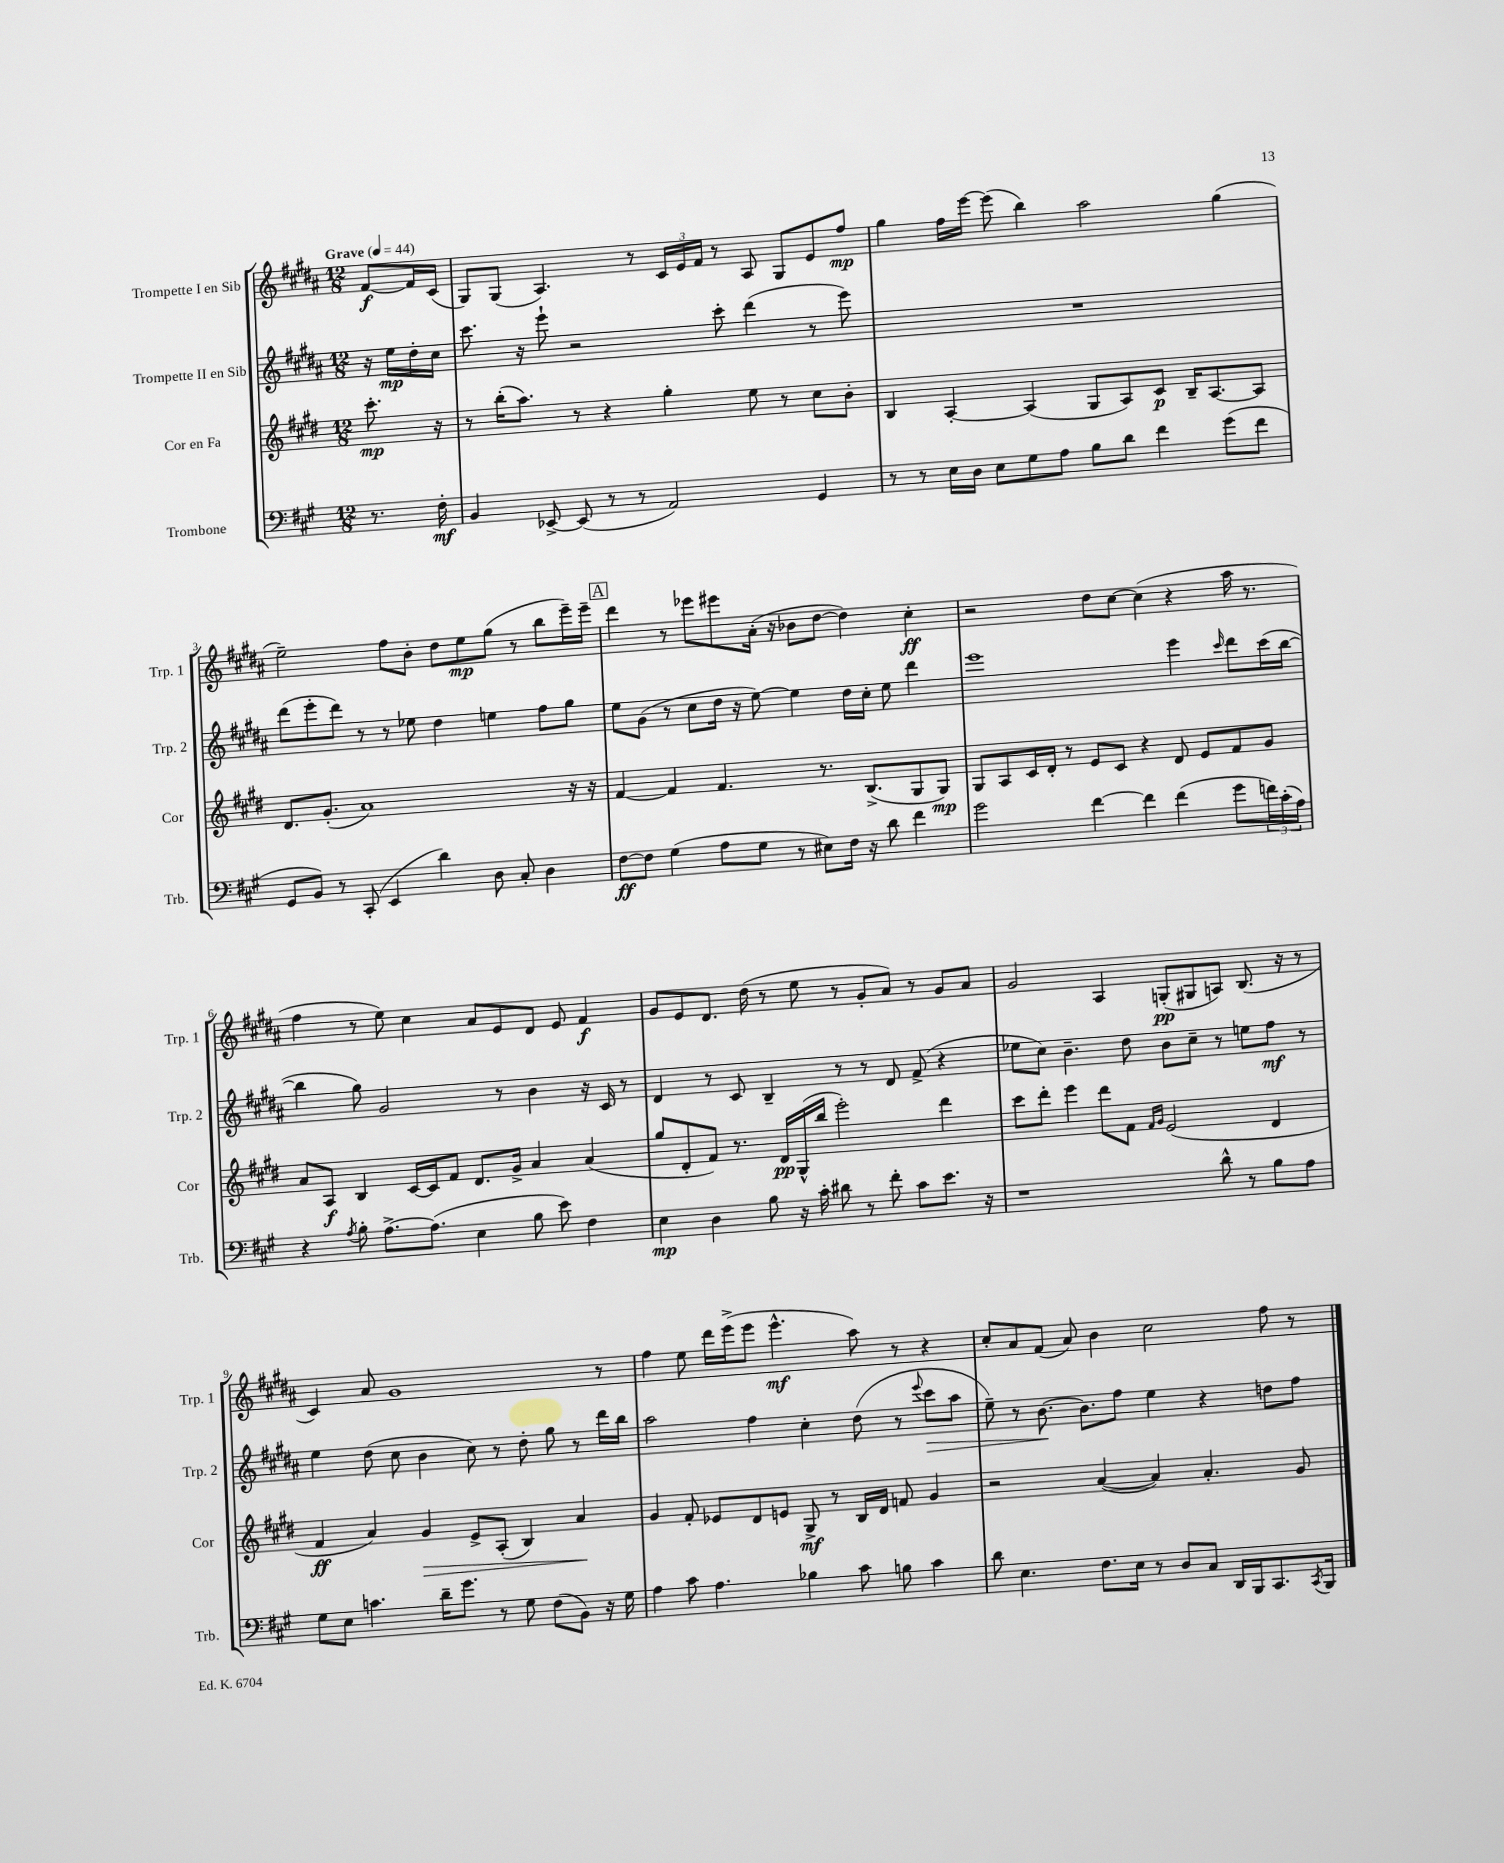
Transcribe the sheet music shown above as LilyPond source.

<<
\new StaffGroup <<
\new Staff = "s0" \with { instrumentName = "Trompette I en Sib" shortInstrumentName = "Trp. 1" } {
    \clef treble \key b \major \numericTimeSignature \time 12/8 \partial 4 \tempo "Grave" 4 = 44
    fis'8~\f fis'16 cis'16( |
    gis8) gis8( ais4.) r8 \tuplet 3/2 { cis'16 e'16 fis'16 } r8 ais8 gis8 e'8 fis''8\mp |
    gis''4 fis''16 e'''16~ e'''8( b''4) ais''2 gis''4( |
    e''2--) fis''8 b'8-. dis''8 e''8\mp gis''8( r8 b''8 e'''16--) e'''16-- |
    \mark \markup { \box "A" } dis'''4 r8 ees'''8 eis'''8 ais'16-.( r16 bes'8 dis''8~ dis''4) cis''4-.\ff |
    r2 dis''8 cis''8~ cis''4( r4 ais''16 r8. |
    fis''4 r8 e''8) cis''4 ais'8 e'8 dis'8 e'8 fis'4\f |
    gis'8 e'8 dis'8. dis''16( r8 e''8 r8 gis'8-. ais'8) r8 gis'8 ais'8 |
    gis'2 ais4 g8-.\pp( gis8 a8) b8.( r16 r8 |
    cis'4) ais'8 gis'1 r8 |
    fis''4 e''8 dis'''16 e'''16->( e'''8 e'''4.-^\mf ais''8) r8 r4 |
    cis''8-. ais'8 fis'8( ais'8) b'4 cis''2 fis''8 r8 \bar "|." |
}
\new Staff = "s1" \with { instrumentName = "Trompette II en Sib" shortInstrumentName = "Trp. 2" } {
    \clef treble \key b \major \numericTimeSignature \time 12/8 \partial 4
    r16 e''16\mp dis''16-. cis''16 |
    cis'''8. r16 e'''8-! r2 cis'''8-. dis'''4( r8 e'''8) |
    R1. |
    dis'''8( e'''8-. dis'''8) r8 r8 ees''8 dis''4 e''4 fis''8 gis''8 |
    \mark \markup { \box "A" } e''8 gis'8( r8 cis''8 dis''16 r16 e''8~) e''4 dis''16 cis''16-. e''8 dis'''4 |
    e'''1 e'''4 \grace { cis'''16 } dis'''8 cis'''16( b''16~ |
    b''4 gis''8) gis'2 r8 b'4 r16 cis'16 r8 |
    dis'4 r8 cis'8 b4-- r8 r8 dis'8 fis'8->( r4 |
    ees''8 cis''8) b'4.-- dis''8 b'8 cis''8-- r8 e''8 fis''8\mf r8 |
    e''4 dis''8( cis''8 b'4 cis''8) r8 dis''8-. gis''8 r8 dis'''16 b''16 |
    ais''2 fis''4 cis''4-. dis''8( r8 \appoggiatura { e'''8 } cis'''8\> ais''8 |
    e''8--) r8 b'8.~\! b'8. fis''8 e''4 r4 d''8 fis''8 \bar "|." |
}
\new Staff = "s2" \with { instrumentName = "Cor en Fa" shortInstrumentName = "Cor" } {
    \clef treble \key e \major \numericTimeSignature \time 12/8 \partial 4
    cis'''8.-.\mp r16 |
    r8 b''16-.( a''8.) r8 r4 gis''4-. e''8 r8 cis''8 b'8-. |
    b4 a4~-. a4( gis8 a8) cis'8\p b16-- a8.~ a8 |
    dis'8. gis'8.-.( a'1) r16 r16 |
    \mark \markup { \box "A" } fis'4~ fis'4 fis'4. r8. b8.->( gis8 gis8\mp) |
    gis8 a8 cis'16 dis'16-. r8 e'8 cis'8 r4 dis'8 e'8 fis'8 gis'8 |
    a'8 a8\f b4 cis'16~ cis'16 fis'8 dis'8. gis'16-> a'4 a'4( |
    gis''8 dis'8-. fis'8) r8. dis'16\pp gis16-^( b''16 e'''2-.) dis'''4 |
    cis'''8 dis'''8-. e'''4 dis'''8 fis'8 \grace { fis'16 gis'16 } e'2( dis'4 |
    fis'4\ff a'4) gis'4\> e'8-> a8-.( b4) a'4\! |
    gis'4 fis'8-. ees'8 dis'8 e'8 gis8->\mf r8 b16 dis'16 f'8 gis'4 |
    r2 a'4~( a'4) a'4.-. gis'8 \bar "|." |
}
\new Staff = "s3" \with { instrumentName = "Trombone" shortInstrumentName = "Trb." } {
    \clef bass \key a \major \numericTimeSignature \time 12/8 \partial 4
    r8. fis16-.\mf |
    b,4 ees,8~-> ees,8( r8 r8 a,2) gis,4 |
    r8 r8 e16 d16 e8 gis8 a8 b8 d'8 fis'4 gis'8( fis'8 |
    gis,8 b,8) r8 cis,8-.( e,4 d'4) d8 cis8-. d4 |
    \mark \markup { \box "A" } fis8~\ff fis8 gis4( a8 gis8 r8 eis8) fis16 r16 d'8 fis'4 |
    gis'2 fis'4~ fis'4 fis'4( gis'8 \tuplet 3/2 { f'16) cis'16-.( a16) } |
    r4 \acciaccatura { a8 } b8-. a8.~-> a8.( e4 b8 e'8) fis4 |
    e4\mp d4 b8 r16 cis'16-. dis'8 r8 fis'8-. cis'8 e'8. r16 |
    r1 d'8-^ r8 b8 a8 |
    gis8 e8 c'4. d'16-- gis'8. r8 gis8 fis8( b,8) r16 gis16 |
    a4 cis'8 a4. bes4 cis'8 b8 cis'4 |
    d'8 e4. fis8. e16 r8 d8 cis8 d,16 b,,16 cis,8. \acciaccatura { cis,8 } b,,16 \bar "|." |
}
>>
>>
